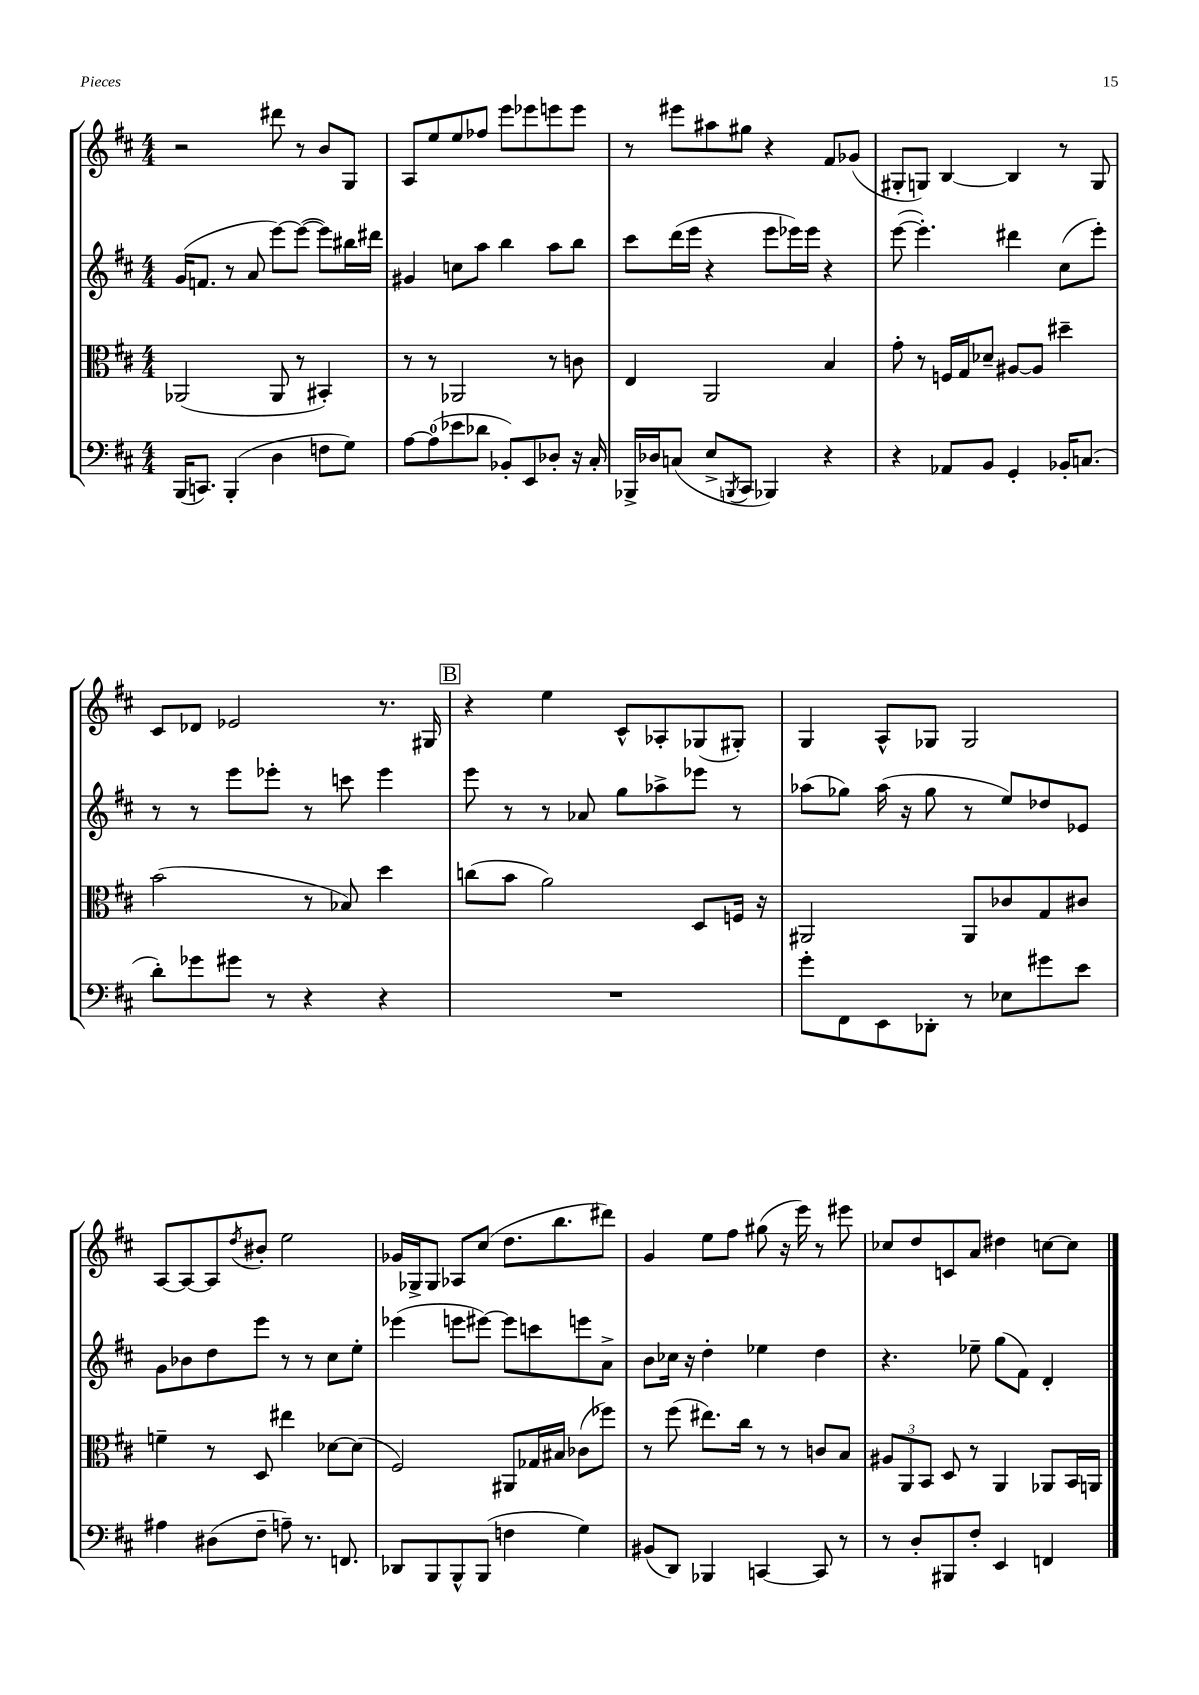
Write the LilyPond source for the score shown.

<<
\new StaffGroup <<
\new Staff = "s0" {
    \clef treble \key d \major \numericTimeSignature \time 4/4
    r2 dis'''8 r8 b'8 g8 |
    a8 e''8 e''8 fes''8 e'''8 ees'''8 e'''8 e'''8 |
    r8 eis'''8 ais''8 gis''8 r4 fis'8 ges'8( |
    gis8-. g8) b4~ b4 r8 g8 |
    cis'8 des'8 ees'2 r8. gis16 |
    \mark \markup { \box "B" } r4 e''4 cis'8-^ aes8-. ges8( gis8-.) |
    g4 a8-^ ges8 ges2 |
    a8~ a8~ a8 \acciaccatura { d''8 } bis'8-. e''2 |
    ges'16 ges16-> ges8 aes8 cis''8( d''8. b''8. dis'''8) |
    g'4 e''8 fis''8 gis''8( r16 e'''16) r8 eis'''8 |
    ces''8 d''8 c'8 a'8 dis''4 c''8~ c''8 \bar "|." |
}
\new Staff = "s1" {
    \clef treble \key d \major \numericTimeSignature \time 4/4
    g'16( f'8. r8 a'8 e'''8~) e'''8~( e'''8) bis''16 dis'''16 |
    gis'4 c''8 a''8 b''4 a''8 b''8 |
    cis'''8 d'''16( e'''16 r4 e'''8 ees'''16) ees'''16 r4 |
    e'''8~( e'''4.-.) dis'''4 cis''8( e'''8-.) |
    r8 r8 e'''8 ees'''8-. r8 c'''8 ees'''4 |
    \mark \markup { \box "B" } e'''8 r8 r8 aes'8 g''8 aes''8-> ees'''8 r8 |
    aes''8( ges''8) aes''16( r16 ges''8 r8 e''8) des''8 ees'8 |
    g'8 bes'8 d''8 e'''8 r8 r8 cis''8 e''8-. |
    ees'''4( e'''8 eis'''8~) eis'''8 c'''8 e'''8 a'8-> |
    b'8 ces''16 r16 d''4-. ees''4 d''4 |
    r4. ees''8-- g''8( fis'8) d'4-. \bar "|." |
}
\new Staff = "s2" {
    \clef alto \key d \major \numericTimeSignature \time 4/4
    aes,2( aes,8 r8 bis,4-.) |
    r8 r8 aes,2 r8 c'8 |
    e4 a,2 b4 |
    g'8-. r8 f16 g16 des'8-- ais8~ ais8 dis''4-- |
    b'2( r8 bes8) d''4 |
    \mark \markup { \box "B" } c''8( b'8 a'2) d8 f16 r16 |
    ais,2 ais,8 ces'8 g8 cis'8 |
    f'4-- r8 d8 eis''4 des'8~ des'8( |
    fis2) ais,8 ges16 bis16 ces'8( fes''8) |
    r8 fis''8( eis''8.) cis''16 r8 r8 c'8 b8 |
    \tuplet 3/2 { ais8 a,8 b,8 } d8 r8 a,4 aes,8 b,16 a,16 \bar "|." |
}
\new Staff = "s3" {
    \clef bass \key d \major \numericTimeSignature \time 4/4
    b,,16( c,8.) b,,4-.( d4 f8 g8) |
    a8~ a8-0( ees'8 des'8 bes,8-.) e,8 des8-. r16 cis16-. |
    bes,,16-> des16 c8( e8-> \acciaccatura { b,,8 } cis,8 bes,,4) r4 |
    r4 aes,8 b,8 g,4-. bes,16-. c8.( |
    d'8-.) ges'8 gis'8 r8 r4 r4 |
    \mark \markup { \box "B" } R1 |
    g'8-. fis,8 e,8 des,8-. r8 ees8 gis'8 e'8 |
    ais4 dis8( fis8-- a8--) r8. f,8. |
    des,8 b,,8 b,,8-^ b,,8( f4 g4) |
    bis,8( d,8) bes,,4 c,4~ c,8 r8 |
    r8 d8-. bis,,8 fis8-. e,4 f,4 \bar "|." |
}
>>
>>
\layout { \context { \Score \remove "Bar_number_engraver" } }
